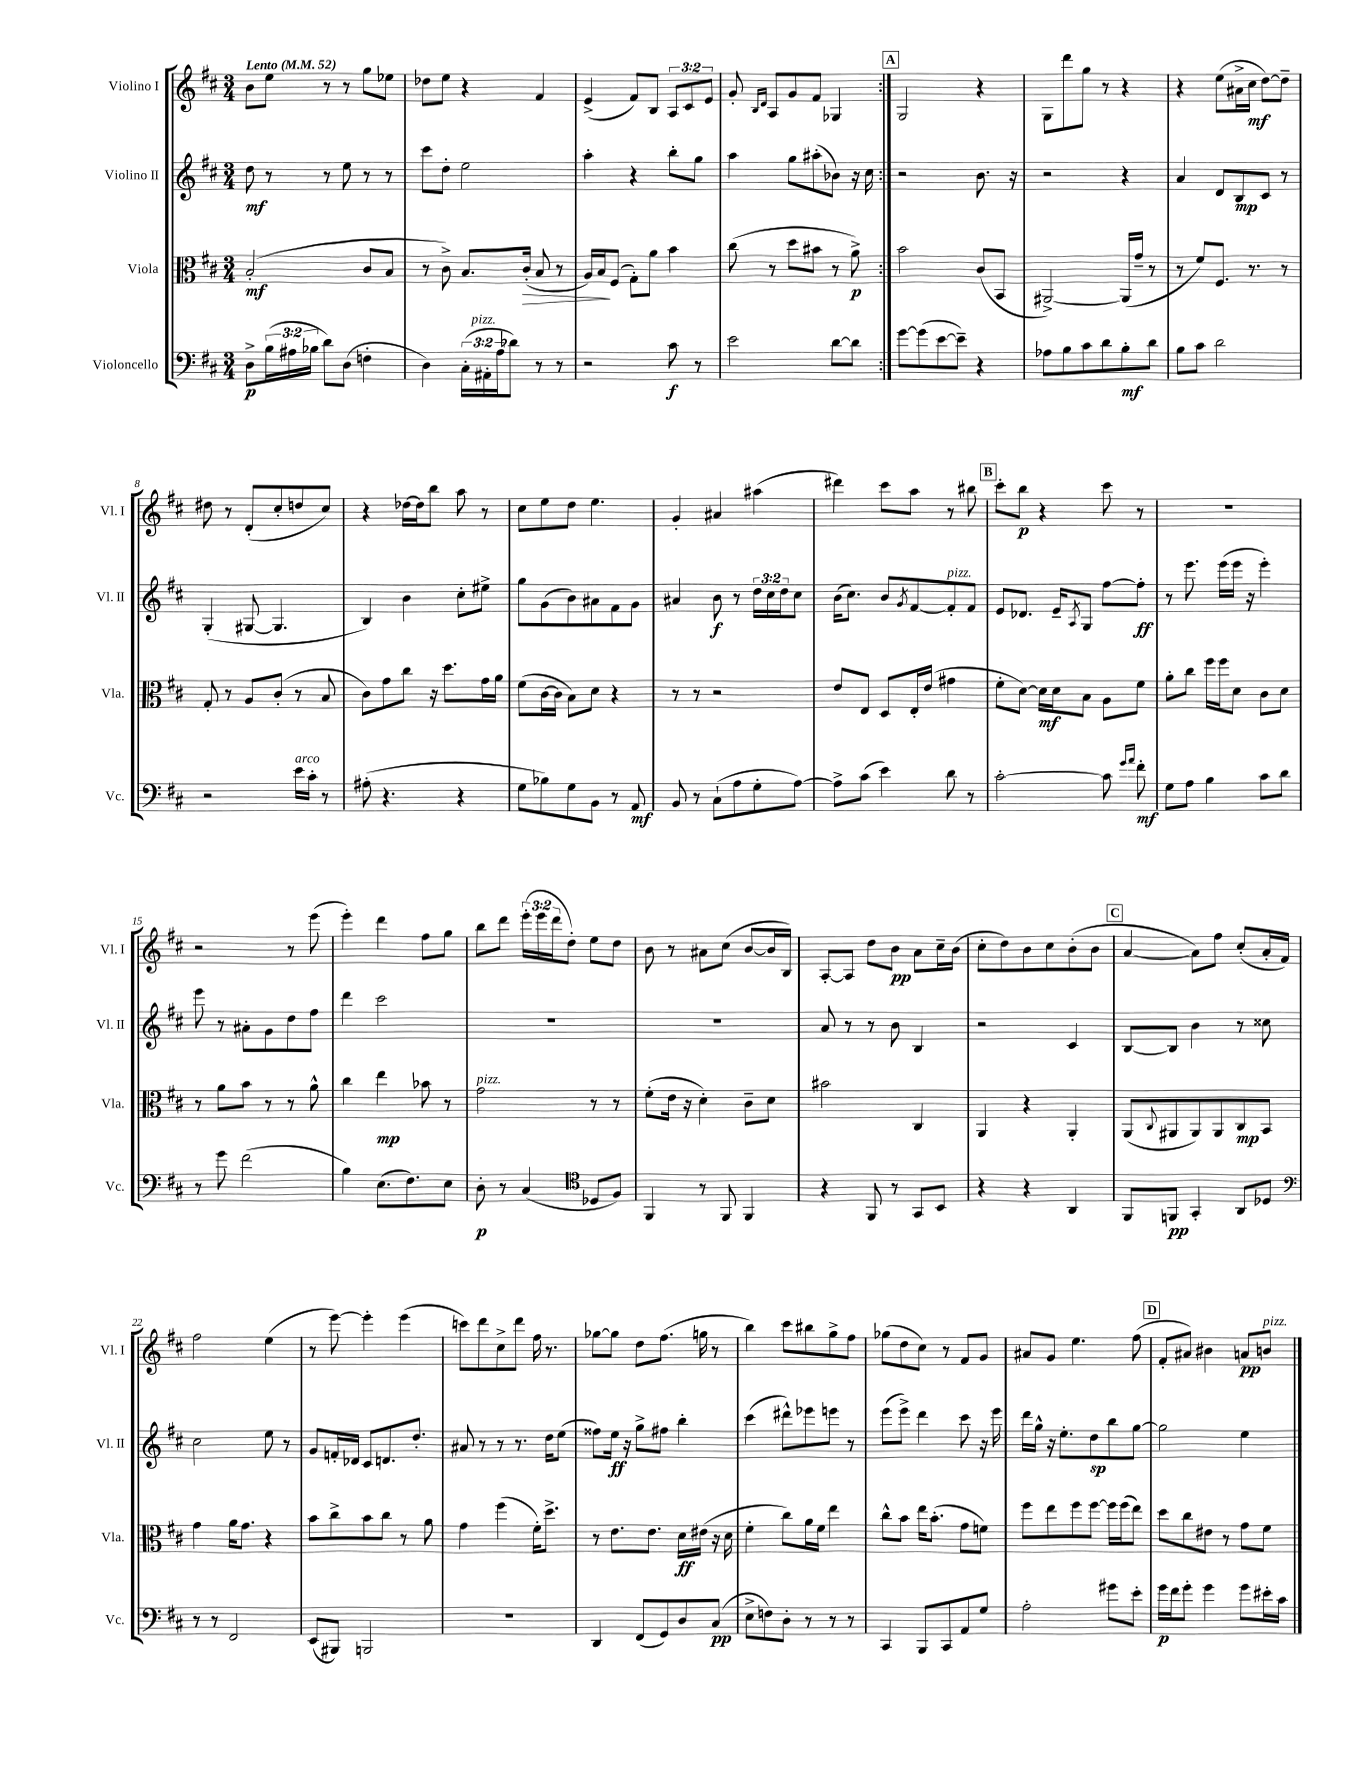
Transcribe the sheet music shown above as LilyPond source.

<<
\new StaffGroup <<
\new Staff = "s0" \with { instrumentName = "Violino I" shortInstrumentName = "Vl. I" } {
    \clef treble \key d \major \numericTimeSignature \time 3/4 \override Staff.TupletNumber.text = #tuplet-number::calc-fraction-text \tempo "Lento" 4 = 52
    \repeat volta 2 { b'8 e''8 r8 r8 g''8 ees''8 |
    des''8 e''8 r4 fis'4 |
    e'4->( fis'8) b8 \tuplet 3/2 { a8 cis'8 e'8 } |
    g'8-. \grace { b16 d'16 } a8 g'8 fis'8 ges4 | }
    \mark \markup { \box "A" } g2 r4 |
    g8 d'''8 g''8 r8 r4 |
    r4 e''8( ais'16-> cis''16\mf d''8~) d''8-- |
    dis''8 r8 d'8-.( cis''8-. d''8 cis''8) |
    r4 des''16~ des''16 b''8 a''8 r8 |
    cis''8 e''8 d''8 e''4. |
    g'4-. ais'4 ais''4( |
    dis'''4) cis'''8 a''8 r8 bis''8 |
    \mark \markup { \box "B" } cis'''8-. b''8\p r4 cis'''8 r8 |
    R2. |
    r2 r8 e'''8( |
    e'''4-.) d'''4 fis''8 g''8 |
    b''8 d'''8 \tuplet 3/2 { e'''16-.( e'''16 d'''16 } d''8-.) e''8 d''8 |
    b'8 r8 ais'8 cis''8( b'8~ b'16 b16) |
    a8~-. a8 d''8 b'8\pp a'8 cis''16-- b'16( |
    cis''8-. d''8) b'8 cis''8 b'8-.( b'8 |
    \mark \markup { \box "C" } a'4~ a'8) fis''8 cis''8-.( a'16-. fis'16) |
    fis''2 e''4( |
    r8 e'''8~) e'''4-. e'''4( |
    c'''8) d'''8 cis''8-> d'''8 fis''16 r8. |
    ges''8~ ges''8 d''8 fis''8.( g''16 r8 |
    b''4) cis'''8 bis''8 g''8-> fis''8 |
    ges''8( d''8 cis''8) r8 fis'8 g'8 |
    ais'8 g'8 e''4. fis''8( |
    \mark \markup { \box "D" } fis'8-. ais'8) bis'4 a'8\pp b'8^\markup { \italic "pizz." } \bar "|." |
}
\new Staff = "s1" \with { instrumentName = "Violino II" shortInstrumentName = "Vl. II" } {
    \clef treble \key d \major \numericTimeSignature \time 3/4 \override Staff.TupletNumber.text = #tuplet-number::calc-fraction-text
    \repeat volta 2 { d''8\mf r8 r8 e''8 r8 r8 |
    cis'''8 d''8-. e''2 |
    a''4-. r4 b''8-. g''8 |
    a''4 g''8 ais''8-.( bes'8) r16 cis''16 | }
    \mark \markup { \box "A" } r2 b'8. r16 |
    r2 r4 |
    a'4 d'8 b8\mp cis'8 r8 |
    g4-.( gis8~ gis4. |
    b4) b'4 cis''8-. eis''8-> |
    g''8 g'8( b'8) ais'8 fis'8 g'8 |
    ais'4 b'8\f r8 \tuplet 3/2 { d''16 cis''16 d''16 } cis''8 |
    b'16( cis''8.) b'8 \acciaccatura { g'8 } fis'8~ fis'8-.^\markup { \italic "pizz." } fis'8 |
    \mark \markup { \box "B" } e'8 des'8. e'16-- \acciaccatura { a8 } g8 fis''8~ fis''8-.\ff |
    r8 e'''8. e'''16( e'''16 r16 e'''4-.) |
    e'''8 r8 ais'8-. g'8 d''8 fis''8 |
    d'''4 cis'''2 |
    R2. |
    R2. |
    a'8 r8 r8 b'8 b4 |
    r2 cis'4 |
    \mark \markup { \box "C" } b8~ b8 b'4 r8 cisis''8 |
    cis''2 e''8 r8 |
    g'8 f'16-. des'16 cis'8 d'8. d''8.-. |
    ais'8 r8 r8 r8. d''16 e''8( |
    fisis''8) e''16\ff r16 g''8-> fis''8 b''4-. |
    cis'''4( dis'''8-^) ees'''8 e'''8 r8 |
    e'''8( e'''8->) d'''4 cis'''8 r16 e'''16 |
    d'''16 g''16-^ r16 e''8.-. d''8\sp b''8 g''8~ |
    \mark \markup { \box "D" } g''2 e''4 \bar "|." |
}
\new Staff = "s2" \with { instrumentName = "Viola" shortInstrumentName = "Vla." } {
    \clef alto \key d \major \numericTimeSignature \time 3/4
    \repeat volta 2 { b2-.\mf( cis'8 b8 |
    r8 cis'8->) b8. cis'16-.\>( b8 r8 |
    a16) b16\! fis8( g8-.) a'8 b'4 |
    cis''8( r8 d''8 bis'8 r8 a'8->\p) | }
    \mark \markup { \box "A" } b'2 cis'8( b,8 |
    ais,2~->) ais,16( g'16-- r8 |
    r8 fis'8) fis8. r8. r8 |
    g8-. r8 a8 cis'8-.( r8 b8 |
    cis'8) g'8 cis''8 r16 d''8. g'16 a'16 |
    fis'8( cis'16~ cis'16 b8) d'8 r4 |
    r8 r8 r2 |
    e'8 e8 d8 e16-. e'16( gis'4 |
    \mark \markup { \box "B" } fis'8-. d'8~) d'16\mf d'16 b8 a8 fis'8 |
    a'8-. cis''8 fis''16 fis''16 d'8 cis'8 d'8 |
    r8 a'8 b'8 r8 r8 a'8-^ |
    cis''4 e''4\mp bes'8 r8 |
    g'2^\markup { \italic "pizz." } r8 r8 |
    fis'8-.( e'16 r16 d'4-.) cis'8-- d'8 |
    bis'2 cis4 |
    a,4 r4 a,4-. |
    \mark \markup { \box "C" } a,8( \appoggiatura { cis8 } ais,8 ais,8) ais,8 cis8\mp b,8 |
    g'4 a'16 g'8. r4 |
    b'8 cis''8-> b'8 cis''8 r8 a'8 |
    g'4 fis''4( fis'16-.) d''8.-> |
    r8 e'8. e'8. d'16\ff eis'16( r16 d'16 |
    fis'4-. cis''8) a'16 fis'16 e''4 |
    cis''8-^ b'8 e''16 b'8.-.( g'8 f'8) |
    fis''8 e''8 fis''8 fis''8~ fis''16 fis''16( e''8) |
    \mark \markup { \box "D" } d''8 cis''8 eis'8 r8 g'8 fis'8 \bar "|." |
}
\new Staff = "s3" \with { instrumentName = "Violoncello" shortInstrumentName = "Vc." } {
    \clef bass \key d \major \numericTimeSignature \time 3/4 \override Staff.TupletNumber.text = #tuplet-number::calc-fraction-text
    \repeat volta 2 { d8->\p \tuplet 3/2 { b16( ais16 bes16 } d'8) d8( f4-. |
    d4) \tuplet 3/2 { cis16-.( ais,16-.^\markup { \italic "pizz." } a16 } des'8) r8 r8 |
    r2 cis'8\f r8 |
    e'2 d'8~ d'8 | }
    \mark \markup { \box "A" } g'8~ g'8( e'8~ e'8--) r4 |
    aes8 b8 cis'8 d'8 b8-.\mf d'8 |
    b8 cis'8 d'2 |
    r2 e'16^\markup { \italic "arco" } cis'16-. r8 |
    ais8-.( r4. r4 |
    g8 bes8) g8 b,8 r8 a,8\mf |
    b,8 r8 cis8-!( a8 g8-. a8~) |
    a8-> cis'8( e'4) d'8 r8 |
    \mark \markup { \box "B" } cis'2~-. cis'8 \grace { g'16 a'16 } fis'8-.\mf |
    g8 a8 b4 cis'8 d'8 |
    r8 g'8 fis'2( |
    b4) e8.( fis8.) e8 |
    d8-.\p r8 cis4( \clef tenor des8 fis8) |
    fis,4 r8 fis,8 fis,4 |
    r4 fis,8 r8 g,8 b,8 |
    r4 r4 a,4 |
    \mark \markup { \box "C" } fis,8 f,8\pp g,4-. a,8 des8 |
    \clef bass r8 r8 fis,2 |
    e,8( bis,,8) b,,2 |
    R2. |
    d,4 fis,8( g,8) d8 cis8\pp( |
    e8-> f8) d8-. r8 r8 r8 |
    cis,4 b,,8 cis,8 a,8 g8 |
    a2-. gis'8 e'8-. |
    \mark \markup { \box "D" } g'16\p fis'16 g'8-. g'4 g'8 eis'16-. cis'16 \bar "|." |
}
>>
>>
